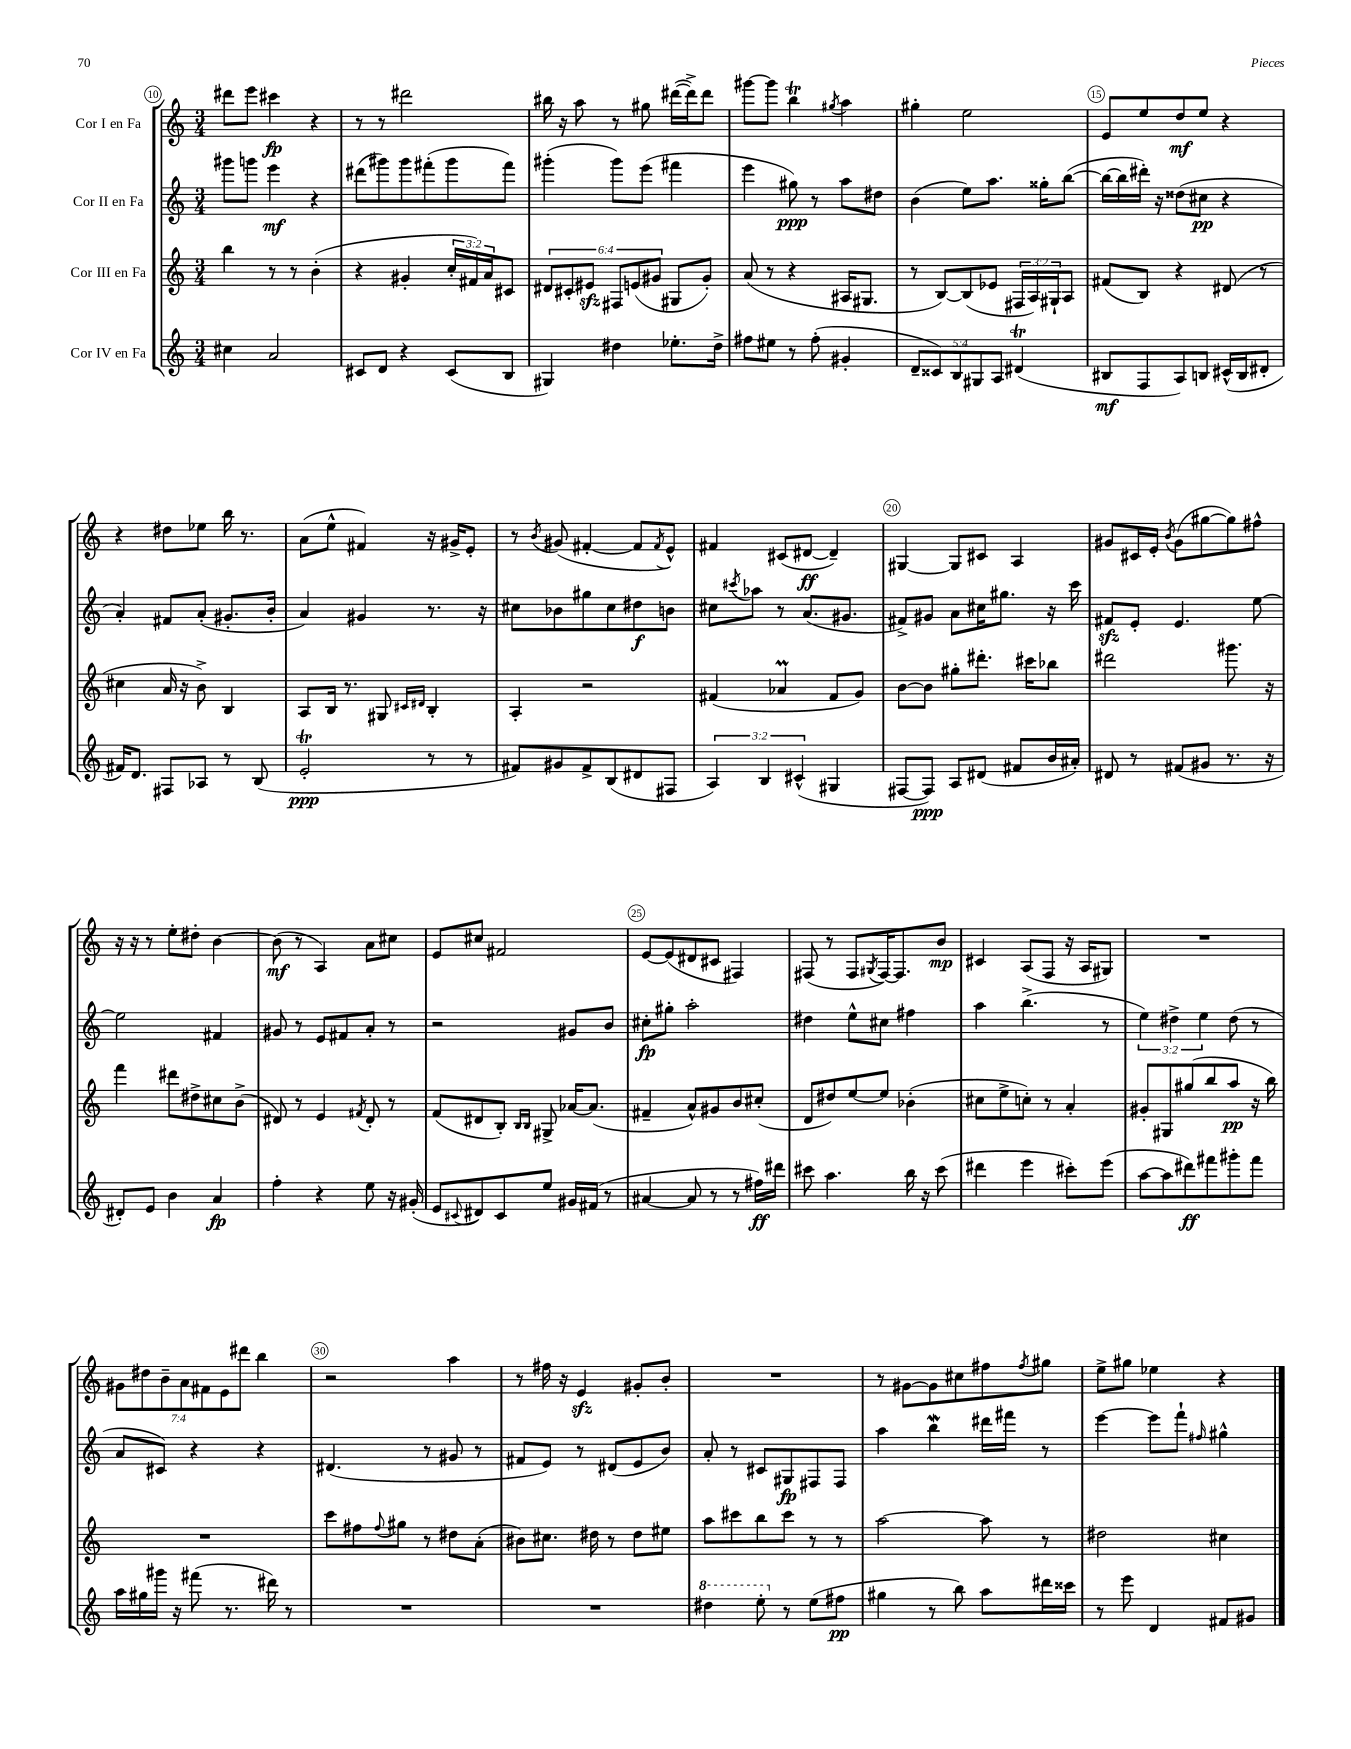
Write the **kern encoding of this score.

**kern	**dynam	**kern	**dynam	**kern	**dynam	**kern	**dynam
*part4	*part4	*part3	*part3	*part2	*part2	*part1	*part1
*staff4	*staff4	*staff3	*staff3	*staff2	*staff2	*staff1	*staff1
*I"Cor IV en Fa	*	*I"Cor III en Fa	*	*I"Cor II en Fa	*	*I"Cor I en Fa	*
*clefG2	*	*clefG2	*	*clefG2	*	*clefG2	*
*k[]	*	*k[]	*	*k[]	*	*k[]	*
*M3/4	*	*M3/4	*	*M3/4	*	*M3/4	*
=10	=10	=10	=10	=10	=10	=10	=10
4cc#X\	.	4bb\	.	8ggg#X\L	.	8ddd#X\L	.
.	.	.	.	8gggn\J	.	8eee\J	.
2a/	.	8r	.	4eee\	mf	4ccc#X\	fp
.	.	8r	.	.	.	.	.
.	.	(4b'\	.	4r	.	4r	.
=11	=11	=11	=11	=11	=11	=11	=11
8c#X/L	.	4r	.	(8ddd#X\L	.	8r	.
8d/J	.	.	.	8ggg#X\)	.	8r	.
4r	.	4g#X'/	.	8ggg#\	.	2ddd#X\	.
.	.	.	.	(8fff#X'\	.	.	.
(8c#/L	.	24cc'/LL	.	8ggg#\	.	.	.
.	.	24f#X/)	.	.	.	.	.
.	.	24a/J	.	.	.	.	.
8B/J	.	8c#X/J	.	8fff#\J)	.	.	.
=12	=12	=12	=12	=12	=12	=12	=12
4G#X/)	.	12d#X/L	.	(4ggg#X'\	.	16bb#X\	.
.	.	.	.	.	.	16r	.
.	.	12c#X'/	.	.	.	.	.
.	.	.	.	.	.	8aa\	.
.	.	12e#Xzz/J	.	.	.	.	.
4dd#X\	.	12F#X/L	.	8ggg#\L)	.	8r	.
.	.	(12en/	.	.	.	.	.
.	.	.	.	(8eee\J	.	8gg#X\	.
.	.	12g#X/J	.	.	.	.	.
8.ee-X'\L	.	8G#X/L	.	4fff#X\	.	([16ddd#X\LL	.
.	.	.	.	.	.	16ddd#^\J])	.
.	.	8g#'/J)	.	.	.	8ddd#\J	.
16dd#^\Jk	.	.	.	.	.	.	.
=13	=13	=13	=13	=13	=13	=13	=13
8ff#X\L	.	(8a/	.	4eee\	.	[8ggg#X\L	.
8ee#X\J	.	8r	.	.	.	8ggg#\J]	.
8r	.	4r	.	8gg#X\)	ppp	4bbt\	.
(8ff#'\	.	.	.	8r	.	.	.
.	.	.	.	.	.	8qgg#X/	.
4g#X'/	.	16A#X/KL	.	8aa\L	.	4aa\	.
.	.	8.G#X/J	.	.	.	.	.
.	.	.	.	8dd#X\J	.	.	.
=14	=14	=14	=14	=14	=14	=14	=14
10d~/L	.	8r	.	(4b\	.	4gg#X'\	.
10c##X/)	.	.	.	.	.	.	.
.	.	[8B/L)	.	.	.	.	.
10B/	.	.	.	.	.	.	.
.	.	(8B/]	.	8ee\L)	.	2ee\	.
10G#X/	.	.	.	.	.	.	.
.	.	8e-X/J	.	8.aa\J	.	.	.
10A/J	.	.	.	.	.	.	.
(4d#Xt/	.	24F#X/LL	.	.	.	.	.
.	.	24A/)	.	.	.	.	.
.	.	.	.	16gg##X'\KL	.	.	.
.	.	24G#X`/J	.	.	.	.	.
.	.	8A/J	.	([8bb\J	.	.	.
=15	=15	=15	=15	=15	=15	=15	=15
8B#X/L	mf	(8f#X/L	.	16bb\LL_	.	8e/L	.
.	.	.	.	16bb\]	.	.	.
8F/	.	8B/J)	.	16ddd#X'\JJ)	.	8ee/	.
.	.	.	.	16r	.	.	.
8A/)	.	4r	.	(8dd##X\L	.	8dd/	mf
8Bn/J	.	.	.	8cc#X\J	pp	8ee/J	.
(16c#X^^/LL	.	(8d#X/	.	4r	.	4r	.
16B/J	.	.	.	.	.	.	.
8d#X'/J	.	8r	.	.	.	.	.
!!LO:LB:g=z
=16	=16	=16	=16	=16	=16	=16	=16
16f#X/KL)	.	4cc#X\	.	4a'/)	.	4r	.
8.d/J	.	.	.	.	.	.	.
8F#X/L	.	16a/	.	8f#X/L	.	8dd#X\L	.
.	.	16r	.	.	.	.	.
8A-X/J	.	8b^\)	.	(8a'/J	.	8ee-X\J	.
8r	.	4B/	.	8.g#X'/L	.	16bb\	.
.	.	.	.	.	.	8.r	.
(8B/	.	.	.	.	.	.	.
.	.	.	.	16b'/Jk	.	.	.
=17	=17	=17	=17	=17	=17	=17	=17
2et'/	ppp	8A/L	.	4a/)	.	(8a\L	.
.	.	16B/Jk	.	.	.	8ee^^\J	.
.	.	8.r	.	.	.	.	.
.	.	.	.	4g#X/	.	4f#X/)	.
.	.	8G#X/	.	.	.	.	.
.	.	16qqc#X/LL	.	.	.	.	.
.	.	16qqd#X/JJ	.	.	.	.	.
8r	.	4B'/	.	8.r	.	16r	.
.	.	.	.	.	.	16g#X^/KL	.
8r	.	.	.	.	.	8e'/J	.
.	.	.	.	16r	.	.	.
=18	=18	=18	=18	=18	=18	=18	=18
8f#X/L)	.	4A'/	.	8cc#X\L	.	8r	.
.	.	.	.	.	.	8qb/	.
8g#X/	.	.	.	8b-X\	.	(8g#X/	.
8f#^/	.	2r	.	8gg#X\	.	[4f#X'/	.
(8B/	.	.	.	8cc#\	.	.	.
8d#X/	.	.	.	8dd#X\	f	8f#/L]	.
.	.	.	.	.	.	8qf#/	.
8F#X/J	.	.	.	8bn\J	.	8e^^/J)	.
=19	=19	=19	=19	=19	=19	=19	=19
6A/)	.	(4f#X/	.	8cc#X\L	.	4f#X/	.
.	.	.	.	8qccc#X/	.	.	.
.	.	.	.	8aa-X\J	.	.	.
6B/	.	.	.	.	.	.	.
.	.	4a-XM/	.	8r	.	(8c#X/L	.
(6c#X^^/	.	.	.	.	.	.	.
.	.	.	.	(8.a/L	.	[8d#X/J	ff
4G#X/	.	8f#/L	.	.	.	4d#~/])	.
.	.	.	.	8.g#X/J	.	.	.
.	.	8g/J)	.	.	.	.	.
=20	=20	=20	=20	=20	=20	=20	=20
[8F#X/L	.	[8b\L	.	8f#X^/L)	.	[4G#X/	.
8F#/J])	ppp	8b\J]	.	8g#X/J	.	.	.
8A/L	.	8gg#X'\L	.	8a\L	.	8G#/L]	.
(8d#X/J	.	8.ddd#X'\J	.	16cc#X\K	.	8c#X/J	.
.	.	.	.	8.gg#X\J	.	.	.
8f#X/L	.	.	.	.	.	4A/	.
.	.	16ccc#X\KL	.	.	.	.	.
16b/L	.	8bb-X\J	.	16r	.	.	.
16a#X'/JJ)	.	.	.	16ccc\	.	.	.
=21	=21	=21	=21	=21	=21	=21	=21
8d#X/	.	2ddd#X\	.	8f#Xzz/L	.	8g#X/L	.
8r	.	.	.	8e'/J	.	16c#X/L	.
.	.	.	.	.	.	16e'/JJ	.
.	.	.	.	.	.	8qb/	.
(8f#X/L	.	.	.	4.e/	.	(8g#\L	.
8g#X/J	.	.	.	.	.	[8gg#X\	.
8.r	.	8.ggg#X\	.	.	.	8gg#\])	.
.	.	.	.	[8ee\	.	8ff#X^^\J	.
16r	.	16r	.	.	.	.	.
!!LO:LB:g=z
=22	=22	=22	=22	=22	=22	=22	=22
8d#X'/L)	.	4fff\	.	2ee\]	.	16r	.
.	.	.	.	.	.	16r	.
8e/J	.	.	.	.	.	8r	.
4b\	.	8ddd#X\L	.	.	.	8ee'\L	.
.	.	8dd#X^\	.	.	.	8dd#X'\J	.
4a/	fp	8cc#X\	.	4f#X/	.	[4b\	.
.	.	(8b^\J	.	.	.	.	.
=23	=23	=23	=23	=23	=23	=23	=23
4ff'\	.	8d#X/)	.	8g#X/	.	(8b\]	mf
.	.	8r	.	8r	.	8r	.
4r	.	4e/	.	8e/L	.	4A/)	.
.	.	.	.	8f#X/	.	.	.
.	.	8qf#X/	.	.	.	.	.
8ee\	.	8d#'/	.	8a'/J	.	8a\L	.
16r	.	8r	.	8r	.	8cc#X\J	.
(16g#X'/	.	.	.	.	.	.	.
=24	=24	=24	=24	=24	=24	=24	=24
8e/L	.	(8f/L	.	2r	.	8e/L	.
8qqc#X/	.	.	.	.	.	.	.
8d#X/)	.	8d#X/	.	.	.	8cc#X/J	.
8c#/	.	8B'/J)	.	.	.	2f#X/	.
.	.	16qqB/LL	.	.	.	.	.
.	.	16qqB/JJ	.	.	.	.	.
8ee/J	.	8G#X^/	.	.	.	.	.
16g#X/LL	.	[16a-X/KL	.	8g#X/L	.	.	.
(16f#X/JJ	.	(8.a-/J]	.	.	.	.	.
8r	.	.	.	8b/J	.	.	.
=25	=25	=25	=25	=25	=25	=25	=25
[4a#X/	.	4f#X~/	.	8cc#X'\L	fp	[8e/L	.
.	.	.	.	8gg#X'\J	.	(8e/]	.
8a#/]	.	8a^^/L)	.	2aa'\	.	8d#X/	.
8r	.	8g#X/	.	.	.	8c#X/J	.
8r	.	8b/	.	.	.	4F#X/)	.
16ff#X\LL)	ff	(8cc#X'/J	.	.	.	.	.
16ddd#X\JJ	.	.	.	.	.	.	.
=26	=26	=26	=26	=26	=26	=26	=26
8ccc#X\	.	8d/L	.	4dd#X\	.	(8F#X/	.
4.aa\	.	8dd#X/)	.	.	.	8r	.
.	.	[8ee/	.	8ee^^\L	.	8F#/L	.
.	.	.	.	.	.	8qG#X/	.
.	.	8ee/J]	.	8cc#X\J	.	[16F#/K)	.
.	.	.	.	.	.	8.F#/]	.
16bb\	.	(4b-X'\	.	4ff#X\	.	.	.
16r	.	.	.	.	.	.	.
(8ccc#\	.	.	.	.	.	8b/J	mp
=27	=27	=27	=27	=27	=27	=27	=27
4ddd#X\	.	8cc#X\L	.	4aa\	.	4c#X/	.
.	.	8ee^\	.	.	.	.	.
4eee\	.	8ccn'\J)	.	(4.bb^\	.	(8A/L	.
.	.	8r	.	.	.	8F/J	.
8ccc#X'\L)	.	4a'/	.	.	.	16r	.
.	.	.	.	.	.	16A/KL	.
(8eee\J	.	.	.	8r	.	8G#X/J)	.
=28	=28	=28	=28	=28	=28	=28	=28
[8aa\L	.	8g#X'/L	.	6ee\)	.	2.r	.
8aa\]	.	8G#X/	.	.	.	.	.
.	.	.	.	6dd#X^\	.	.	.
8ddd#X\)	ff	(8gg#X/	.	.	.	.	.
.	.	.	.	6ee\	.	.	.
8fff#X\	.	8bb/	.	.	.	.	.
8ggg#X'\	.	8aa/J	pp	(8dd#\	.	.	.
8fff#\J	.	16r	.	8r	.	.	.
.	.	16bb\)	.	.	.	.	.
!!LO:LB:g=z
=29	=29	=29	=29	=29	=29	=29	=29
16aa\LL	.	2.r	.	8a/L	.	14g#X\L	.
16gg#X\	.	.	.	.	.	.	.
.	.	.	.	.	.	14dd#X\	.
16ggg#X\JJ	.	.	.	8c#X/J)	.	.	.
.	.	.	.	.	.	14b~\	.
16r	.	.	.	.	.	.	.
.	.	.	.	.	.	14a\	.
(8fff#X\	.	.	.	4r	.	.	.
.	.	.	.	.	.	14f#X\	.
.	.	.	.	.	.	14e\	.
8.r	.	.	.	.	.	.	.
.	.	.	.	.	.	14ddd#X\J	.
.	.	.	.	4r	.	4bb\	.
16ddd#X\)	.	.	.	.	.	.	.
8r	.	.	.	.	.	.	.
=30	=30	=30	=30	=30	=30	=30	=30
2.r	.	8ccc\L	.	(4.d#X/	.	2r	.
.	.	8ff#X\	.	.	.	.	.
.	.	8qqff#/	.	.	.	.	.
.	.	8gg#X\J	.	.	.	.	.
.	.	8r	.	8r	.	.	.
.	.	8dd#X\L	.	8g#X/	.	4aa\	.
.	.	(8a'\J	.	8r	.	.	.
=31	=31	=31	=31	=31	=31	=31	=31
2.r	.	8b#X\L)	.	8f#X/L	.	8r	.
.	.	8.cc#X\J	.	8e/J)	.	16ff#X\	.
.	.	.	.	.	.	16r	.
.	.	.	.	8r	.	4ezz/	.
.	.	16dd#X\	.	.	.	.	.
.	.	8r	.	(8d#X/L	.	.	.
.	.	8dd#\L	.	8e/	.	8g#X'/L	.
.	.	8ee#X\J	.	8b/J)	.	8b'/J	.
=32	=32	=32	=32	=32	=32	=32	=32
*8va	*	*	*	*	*	*	*
4ddd#X\	.	8aa\L	.	8a'/	.	2.r	.
.	.	8ccc#X\	.	8r	.	.	.
8eee'\	.	8bb\	.	8c#X/L	.	.	.
*X8va	*	*	*	*	*	*	*
8r	.	8ccc#\J	.	8G#X/	fp	.	.
(8ee\L	.	8r	.	8F#X/	.	.	.
8ff#X\J	pp	8r	.	8F#/J	.	.	.
=33	=33	=33	=33	=33	=33	=33	=33
4gg#X\	.	[2aa\	.	4aa\	.	8r	.
.	.	.	.	.	.	[8g#X\L	.
8r	.	.	.	4bbW\	.	8g#\]	.
8bb\)	.	.	.	.	.	8cc#X\	.
8aa\L	.	8aa\]	.	16ddd#X\LL	.	8ff#X\	.
.	.	.	.	16fff#X\JJ	.	.	.
.	.	.	.	.	.	8qff#/	.
16ddd#X\L	.	8r	.	8r	.	8gg#X\J	.
16ccc##X\JJ	.	.	.	.	.	.	.
=34	=34	=34	=34	=34	=34	=34	=34
8r	.	2dd#X\	.	[4eee\	.	8ee^\L	.
8eee\	.	.	.	.	.	8gg#X\J	.
4d/	.	.	.	8eee\L]	.	4ee-X\	.
.	.	.	.	8fff`\J	.	.	.
.	.	.	.	16qqff#X/	.	.	.
8f#X/L	.	4cc#X\	.	4gg#X^^\	.	4r	.
8g#X/J	.	.	.	.	.	.	.
==	==	==	==	==	==	==	==
*-	*-	*-	*-	*-	*-	*-	*-
